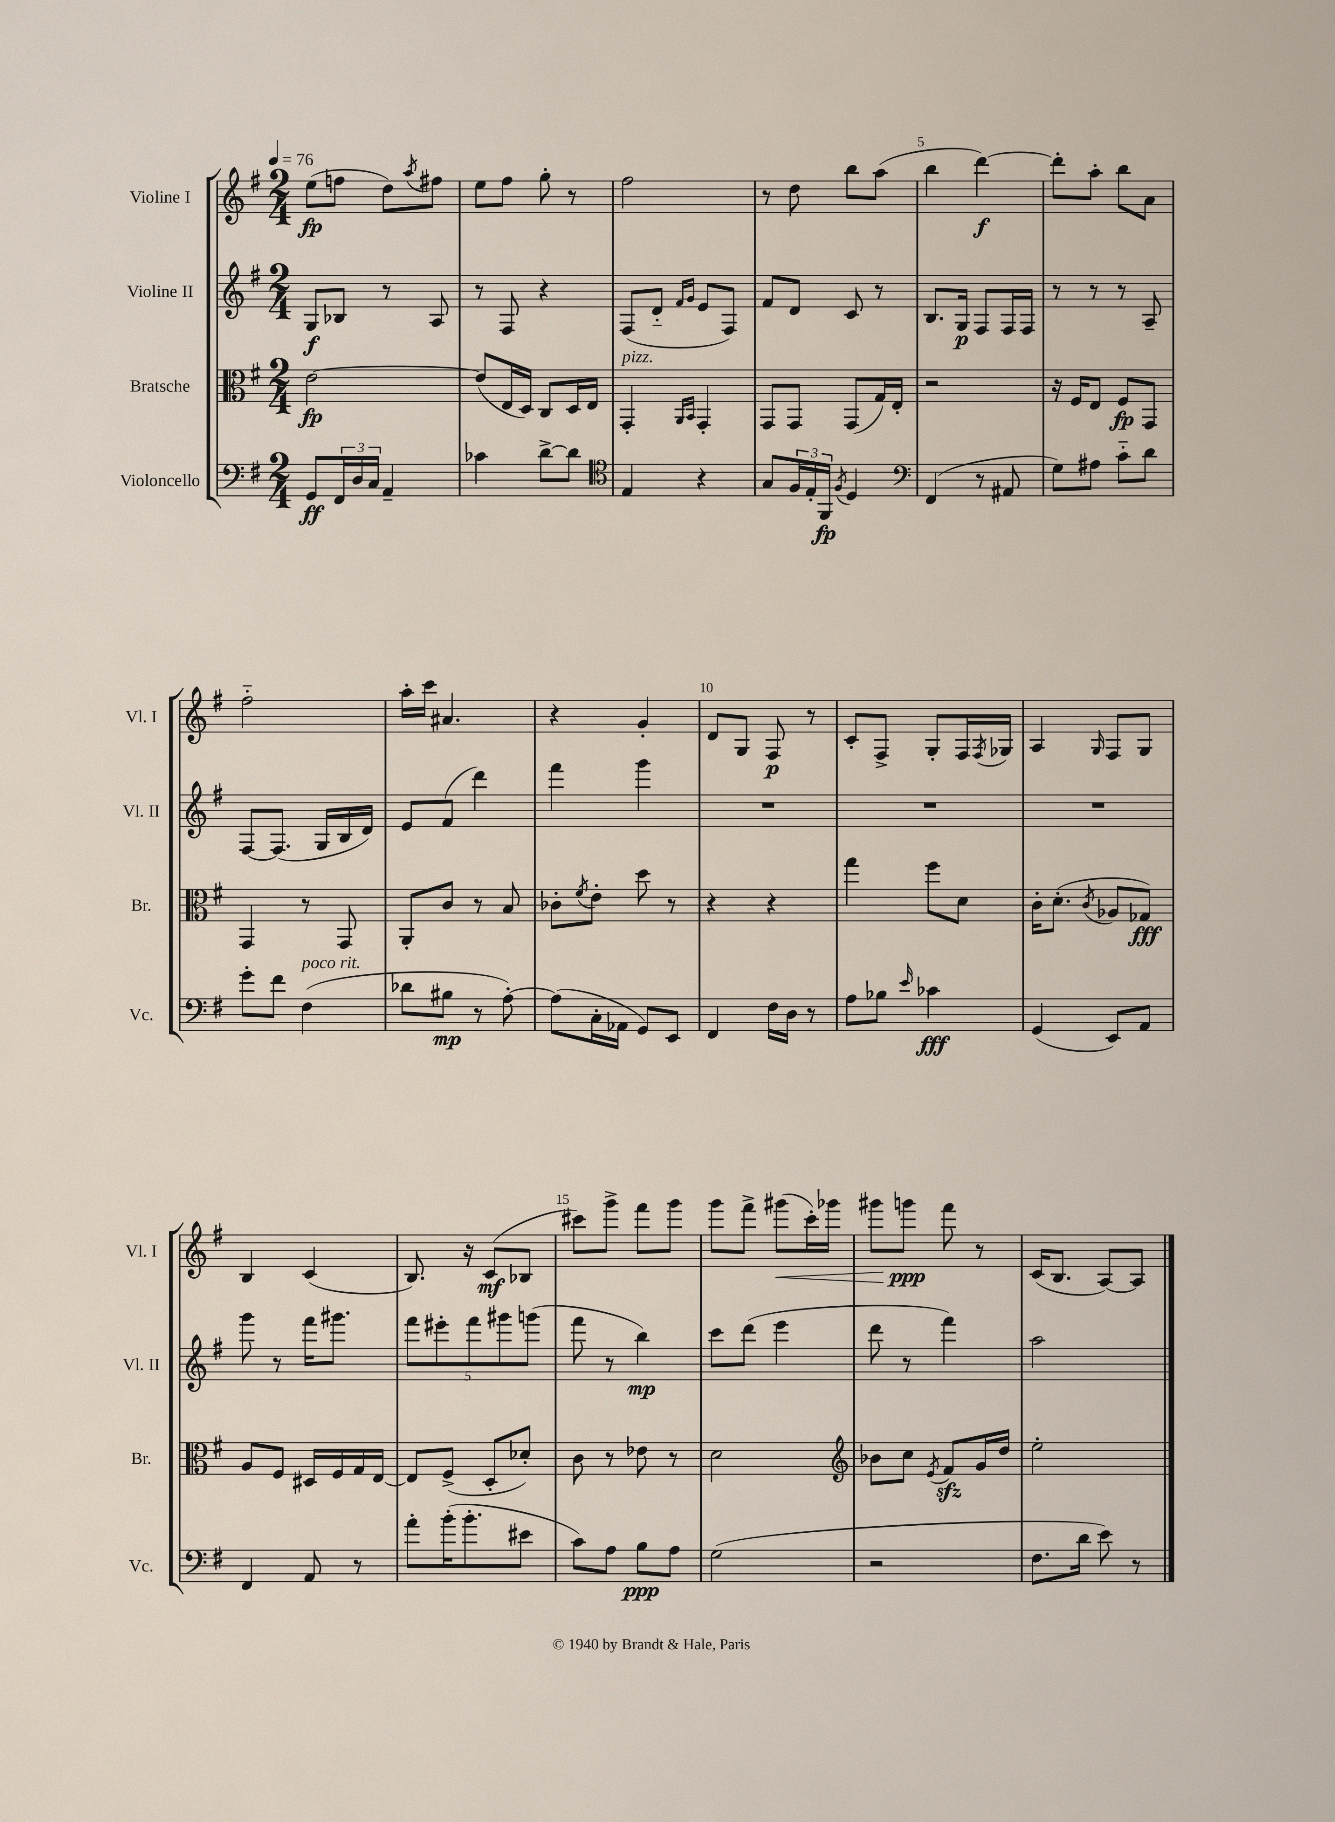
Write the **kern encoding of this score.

**kern	**dynam	**kern	**dynam	**kern	**dynam	**kern	**dynam
*part4	*part4	*part3	*part3	*part2	*part2	*part1	*part1
*staff4	*staff4	*staff3	*staff3	*staff2	*staff2	*staff1	*staff1
*I"Violoncello	*	*I"Bratsche	*	*I"Violine II	*	*I"Violine I	*
*I'Vc.	*	*I'Br.	*	*I'Vl. II	*	*I'Vl. I	*
*clefF4	*	*clefC3	*	*clefG2	*	*clefG2	*
*k[f#]	*	*k[f#]	*	*k[f#]	*	*k[f#]	*
*M2/4	*	*M2/4	*	*M2/4	*	*M2/4	*
*MM76	*	*MM76	*	*MM76	*	*MM76	*
=1	=1	=1	=1	=1	=1	=1	=1
8GG/L	ff	[2e\	fp	8G/L	f	(8ee\L	fp
24FF#/L	.	.	.	8B-X/J	.	8ffn\J	.
24D/	.	.	.	.	.	.	.
24C/JJ	.	.	.	.	.	.	.
4AA~/	.	.	.	8r	.	8dd\L)	.
.	.	.	.	.	.	8qaa/	.
.	.	.	.	8A/	.	8ff#X\J	.
=2	=2	=2	=2	=2	=2	=2	=2
4c-X\	.	(8e/L]	.	8r	.	8ee\L	.
.	.	16E/L	.	8F#/	.	8ff#\J	.
.	.	16D/JJ)	.	.	.	.	.
[8d^\L	.	8C/L	.	4r	.	8gg'\	.
8d\J]	.	16D/L	.	.	.	8r	.
.	.	16E/JJ	.	.	.	.	.
=3	=3	=3	=3	=3	=3	=3	=3
*clefC4	*	*	*	*	*	*	*
!	!	!LO:TX:a:i:t=pizz.	!	!	!	!	!
4E/	.	4GG'/	.	(8F#/L	.	2ff#\	.
.	.	.	.	8d/J	.	.	.
.	.	16qqAA/LL	.	16qqf#/LL	.	.	.
.	.	16qqBB/JJ	.	16qqg/JJ	.	.	.
4r	.	4GG'/	.	8e/L	.	.	.
.	.	.	.	8F#/J)	.	.	.
=4	=4	=4	=4	=4	=4	=4	=4
8G/L	.	8GG/L	.	8f#/L	.	8r	.
24F#/L	.	8GG/J	.	8d/J	.	8dd\	.
24E'/	.	.	.	.	.	.	.
24FF#/JJ	fp	.	.	.	.	.	.
8qF#/	.	.	.	.	.	.	.
4D/	.	(8GG/L	.	8c/	.	8bb\L	.
.	.	16G/L)	.	8r	.	(8aa\J	.
.	.	16E'/JJ	.	.	.	.	.
=5	=5	=5	=5	=5	=5	=5	=5
*clefF4	*	*	*	*	*	*	*
(4FF#/	.	2r	.	8.B/L	.	4bb\	.
.	.	.	.	16G/Jk	p	.	.
8r	.	.	.	8F#/L	.	[4ddd\)	f
8AA#X/	.	.	.	16F#/L	.	.	.
.	.	.	.	16F#/JJ	.	.	.
=6	=6	=6	=6	=6	=6	=6	=6
8G\L)	.	16r	.	8r	.	8ddd'\L]	.
.	.	16F#/KL	.	.	.	.	.
8A#X\J	.	8E/J	.	8r	.	8aa'\J	.
8c\L	.	8F#/L	fp	8r	.	8bb\L	.
8d\J	.	8GG/J	.	8A~/	.	8a\J	.
!!LO:LB:g=z
=7	=7	=7	=7	=7	=7	=7	=7
8g'\L	.	4GG/	.	[8F#/L	.	2ff#\	.
8f#\J	.	.	.	(8.F#/J]	.	.	.
!LO:TX:a:i:t=poco rit.	!	!	!	!	!	!	!
(4F#\	.	8r	.	.	.	.	.
.	.	.	.	16G/LL	.	.	.
.	.	8GG/	.	16B/	.	.	.
.	.	.	.	16d/JJ)	.	.	.
=8	=8	=8	=8	=8	=8	=8	=8
8d-X\L	.	8AA'/L	.	8e/L	.	16aa'\LL	.
.	.	.	.	.	.	16ccc\JJ	.
8B#X\J	mp	8c/J	.	(8f#/J	.	4.a#X/	.
8r	.	8r	.	4ddd\)	.	.	.
[8A'\)	.	8B/	.	.	.	.	.
=9	=9	=9	=9	=9	=9	=9	=9
(8A\L]	.	8c-X'\L	.	4fff#\	.	4r	.
.	.	8qf#/	.	.	.	.	.
16C'\L	.	8e'\J	.	.	.	.	.
16AA-X\JJ	.	.	.	.	.	.	.
8GG/L)	.	8dd\	.	4ggg\	.	4g'/	.
8EE/J	.	8r	.	.	.	.	.
=10	=10	=10	=10	=10	=10	=10	=10
4FF#/	.	4r	.	2r	.	8d/L	.
.	.	.	.	.	.	8G/J	.
16F#\LL	.	4r	.	.	.	8F#/	p
16D\JJ	.	.	.	.	.	.	.
8r	.	.	.	.	.	8r	.
=11	=11	=11	=11	=11	=11	=11	=11
8A\L	.	4gg\	.	2r	.	8c'/L	.
8B-X\J	.	.	.	.	.	8F#^/J	.
16qqe/	.	.	.	.	.	.	.
4c-X\	fff	8ff#\L	.	.	.	8G'/L	.
.	.	8d\J	.	.	.	16F#/L	.
.	.	.	.	.	.	8qF#/	.
.	.	.	.	.	.	16G-X/JJ	.
=12	=12	=12	=12	=12	=12	=12	=12
(4GG/	.	16c'\KL	.	2r	.	4A/	.
.	.	(8.d'\J	.	.	.	.	.
.	.	8qc/	.	.	.	16qqG/	.
8EE/L)	.	8A-X/L	.	.	.	8F#/L	.
8AA/J	.	8G-X/J)	fff	.	.	8G/J	.
!!LO:LB:g=z
=13	=13	=13	=13	=13	=13	=13	=13
4FF#/	.	8A/L	.	8ggg\	.	4B/	.
.	.	8F#/J	.	8r	.	.	.
8AA/	.	16D#X/LL	.	16fff#\KL	.	(4c/	.
.	.	16F#/	.	8.ggg#X\J	.	.	.
8r	.	16G/	.	.	.	.	.
.	.	[16E/JJ	.	.	.	.	.
=14	=14	=14	=14	=14	=14	=14	=14
8a'\L	.	8E/L]	.	10fff#\L	.	8.B/)	.
.	.	.	.	10eee#X'\	.	.	.
(16b'\K	.	(8F#^/J	.	.	.	.	.
8.b'\	.	.	.	.	.	16r	.
.	.	.	.	10fff#\	.	.	.
.	.	8D'/L	.	.	.	(8c/L	mf
.	.	.	.	10ggg#X\	.	.	.
8e#X\J	.	8d-X'/J)	.	.	.	8B-X/J	.
.	.	.	.	(10gggn\J	.	.	.
=15	=15	=15	=15	=15	=15	=15	=15
8c\L)	.	8c\	.	8fff#\	.	8ccc#X\L)	.
8A\J	.	8r	.	8r	.	8ggg^\J	.
8B\L	ppp	8e-X\	.	4bb\)	mp	8fff#\L	.
8A\J	.	8r	.	.	.	8ggg\J	.
=16	=16	=16	=16	=16	=16	=16	=16
(2G\	.	2d\	.	8ccc\L	.	8ggg\L	.
.	.	.	.	(8ddd\J	.	8fff#^\J	.
!	!	!	!	!	!	!	!LO:HP:b
.	.	.	.	4eee\	.	(8ggg#X\L	<
.	.	.	.	.	.	16ccc'\L)	.
.	.	.	.	.	.	16ggg-X\JJ	.
=17	=17	=17	=17	=17	=17	=17	=17
*	*	*clefG2	*	*	*	*	*
2r	.	8b-X\L	.	8ddd\	.	8ggg#X\L	.
.	.	8cc\J	.	8r	.	8gggn\J	ppp
.	.	8qe/	.	.	.	.	.
.	.	8f#zz/L	.	4fff#\)	.	8fff#\	[
.	.	16g/L	.	.	.	8r	.
.	.	16dd/JJ	.	.	.	.	.
=18	=18	=18	=18	=18	=18	=18	=18
8.F#\L	.	2ee'\	.	2aa\	.	(16c/KL	.
.	.	.	.	.	.	8.B/J	.
16d\Jk	.	.	.	.	.	.	.
8e\)	.	.	.	.	.	[8A/L)	.
8r	.	.	.	.	.	8A/J]	.
==	==	==	==	==	==	==	==
*-	*-	*-	*-	*-	*-	*-	*-
